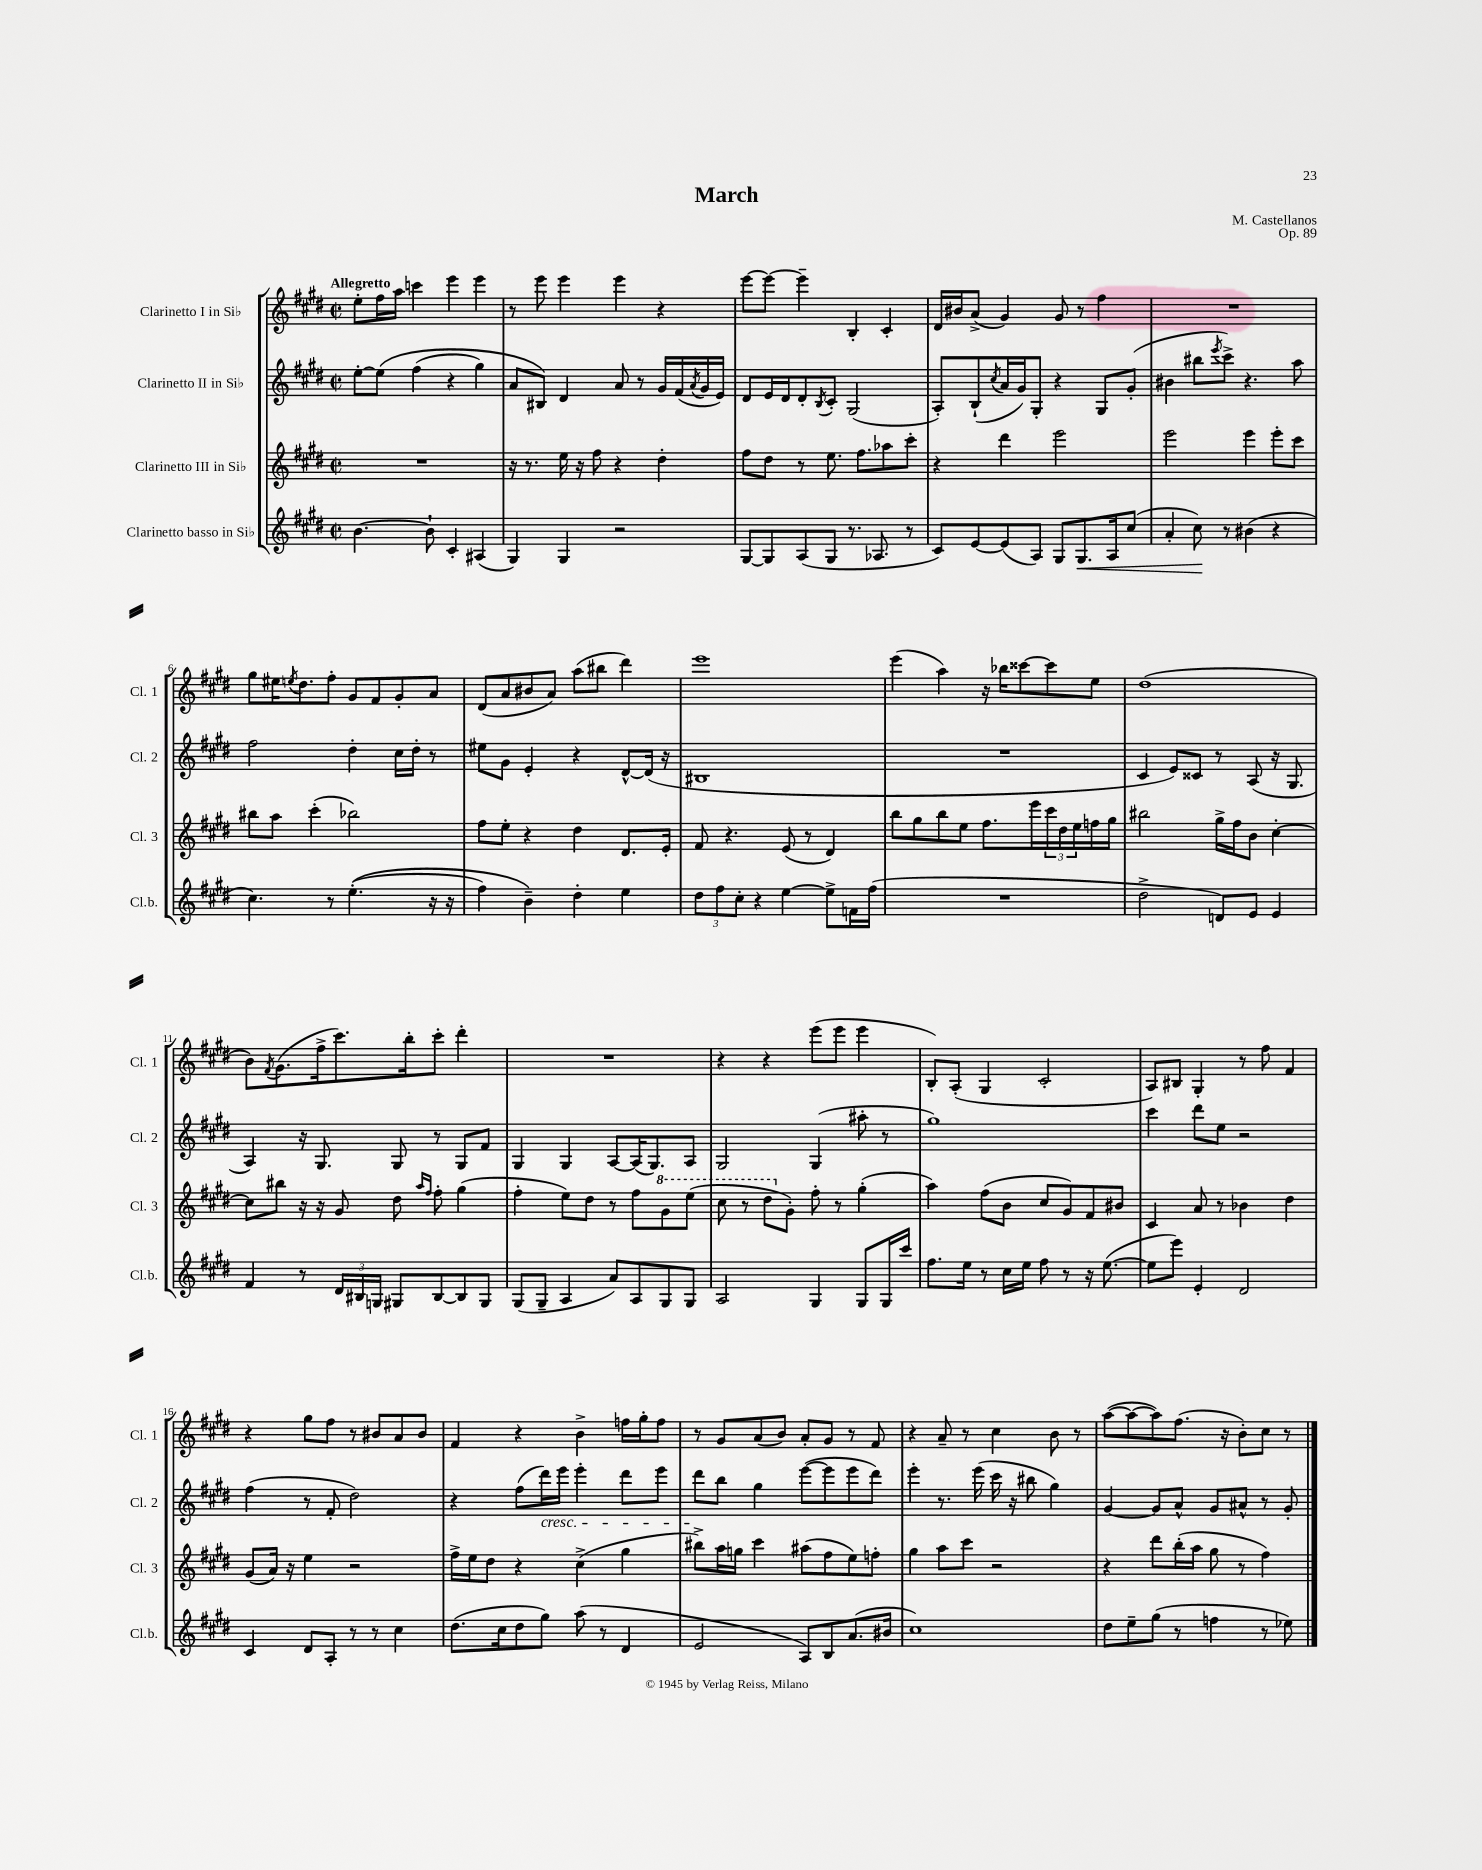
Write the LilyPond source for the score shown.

\header { title = "March" composer = "M. Castellanos" opus = "Op. 89" }
<<
\new StaffGroup <<
\new Staff = "s0" \with { instrumentName = "Clarinetto I in Sib" shortInstrumentName = "Cl. 1" } {
    \clef treble \key e \major \defaultTimeSignature \time 2/2 \tempo "Allegretto"
    e''8-. fis''16 a''16 c'''4 e'''4 e'''4 |
    r8 e'''8 e'''4 e'''4 r4 |
    e'''8~ e'''8~ e'''4-- b4-. cis'4-. |
    dis'16 bis'16 a'8->( gis'4) gis'8 r8 fis''4 |
    R1 |
    gis''8 eis''16 \acciaccatura { e''8 } dis''8. fis''8-. gis'8 fis'8 gis'8-. a'8 |
    dis'8( a'8 bis'8 a'8) a''8( bis''8 dis'''4) |
    e'''1 |
    e'''4( a''4) r16 bes''16 cisis'''8~ cisis'''8 e''8 |
    dis''1( |
    b'8) \acciaccatura { fis'8 } gis'8.( fis''16-> cis'''8.) b''16-. cis'''8-. dis'''4-. |
    R1 |
    r4 r4 e'''8( e'''8 e'''4 |
    b8-.) a8-.( gis4 cis'2-. |
    a8) bis8 gis4-. r8 fis''8 fis'4 |
    r4 gis''8 fis''8 r8 bis'8 a'8 bis'8 |
    fis'4 r4 b'4-> f''16 gis''16-. f''8 |
    r8 gis'8 a'8( b'8) a'8-. gis'8 r8 fis'8 |
    r4 a'8-- r8 cis''4 b'8 r8 |
    a''8~( a''8~ a''8) fis''8.( r16 b'8-.) cis''8 r8 \bar "|." |
}
\new Staff = "s1" \with { instrumentName = "Clarinetto II in Sib" shortInstrumentName = "Cl. 2" } {
    \clef treble \key e \major \defaultTimeSignature \time 2/2
    e''8~-. e''8\( fis''4( r4 gis''4) |
    a'8 bis8\) dis'4 a'8 r8 gis'16 fis'16( \acciaccatura { a'8 } gis'16 e'16) |
    dis'8 e'16 dis'16 dis'8-. \acciaccatura { b8 } cis'8-. gis2( |
    a8-.) b8-!( \acciaccatura { cis''8 } a'16 gis'16) gis8-. r4 gis8 gis'8-.( |
    bis'4 bis''8 \acciaccatura { e'''8 } cis'''8->) r4. a''8 |
    fis''2 dis''4-. cis''16 dis''16-. r8 |
    eis''8 gis'8 e'4-. r4 dis'8~-^ dis'16( r16 |
    bis1 |
    R1 |
    cis'4 e'8) cisis'8 r8 a8( r16 gis8. |
    a4) r16 gis8. gis8 r8 gis8 fis'8 |
    gis4 gis4 a8~ a16( gis8.) a8 |
    gis2 gis4( ais''8-. r8 |
    gis''1) |
    cis'''4 dis'''8 e''8 r2 |
    fis''4( r8 fis'8-. dis''2) |
    r4 fis''8( dis'''16\cresc) e'''16 e'''4-. dis'''8 e'''8 |
    dis'''8\! b''8 gis''4 e'''8~( e'''8 e'''8 dis'''8) |
    e'''4-. r8. e'''16( cis'''16 r16 bis''8 gis''4) |
    gis'4~ gis'8 a'8-^ gis'8 ais'8-^ r8 gis'8-. \bar "|." |
}
\new Staff = "s2" \with { instrumentName = "Clarinetto III in Sib" shortInstrumentName = "Cl. 3" } {
    \clef treble \key e \major \defaultTimeSignature \time 2/2
    R1 |
    r16 r8. e''16 r16 fis''8 r4 dis''4-. |
    fis''8 dis''8 r8 e''8. fis''8. aes''8 cis'''8-. |
    r4 dis'''4 e'''2 |
    e'''2 e'''4 e'''8-. cis'''8 |
    bis''8 a''8 cis'''4-.( bes''2) |
    fis''8 e''8-. r4 dis''4 dis'8. e'16-. |
    fis'8 r4. e'8( r8 dis'4) |
    b''8 gis''8 b''8 e''8 fis''8. e'''16 \tuplet 3/2 { cis'''16 dis''16 e''16 } f''16 gis''16 |
    bis''2 gis''16-> fis''16 b'8 cis''4~-. |
    cis''8 bis''8 r16 r16 gis'8 dis''8 \grace { a''16 fis''16 } fis''8-. gis''4( |
    fis''4-. e''8) dis''8 r8 fis''8 \ottava #1 gis''8 e'''8( |
    cis'''8 r8 dis'''8 \ottava #0 gis'8-.) fis''8-. r8 gis''4-.( |
    a''4) fis''8( b'8 cis''8 gis'8) fis'8 bis'8 |
    cis'4 a'8 r8 bes'4 dis''4 |
    gis'8( a'16) r16 e''4 r2 |
    fis''16-> e''16 dis''8 r4 cis''4->( gis''4 |
    bis''8->) a''16 g''16 cis'''4 ais''8( fis''8 e''8) f''8-. |
    gis''4 a''8 cis'''8 r2 |
    r4 dis'''8 b''16-.( a''16 gis''8 r8 fis''4) \bar "|." |
}
\new Staff = "s3" \with { instrumentName = "Clarinetto basso in Sib" shortInstrumentName = "Cl.b." } {
    \clef treble \key e \major \defaultTimeSignature \time 2/2
    b'4.~ b'8-! cis'4-. ais4( |
    gis4) gis4 r2 |
    gis8~ gis8 a8( gis8 r8. aes8. r8 |
    cis'8) e'8~ e'8( a8) gis8 gis8.\< a16 cis''8( |
    a'4-. cis''8\!) r8 bis'4( r4 |
    cis''4.) r8 e''4.-.(\( r16 r16 |
    fis''4) b'4--\) dis''4-. e''4 |
    \tuplet 3/2 { dis''8 fis''8 cis''8-. } r4 e''4~ e''8-> f'16 fis''16( |
    R1 |
    dis''2-> d'8) e'8 e'4 |
    fis'4 r8 \tuplet 3/2 { dis'16 bis16 g16 } gis8 bis8~ bis8 gis8 |
    gis8( gis8-- a4 a'8) a8 gis8 gis8 |
    a2 gis4 gis8 gis16 cis'''16 |
    fis''8. e''16 r8 cis''16 e''16 fis''8 r8 r16 e''8.~( |
    e''8 e'''8) e'4-. dis'2 |
    cis'4 dis'8 a8-. r8 r8 cis''4 |
    dis''8.( cis''16 dis''8 gis''8) a''8( r8 dis'4 |
    e'2 a8) b8 a'8.( bis'16 |
    cis''1) |
    dis''8 e''8-- gis''8( r8 f''4 r8 ees''8) \bar "|." |
}
>>
>>
